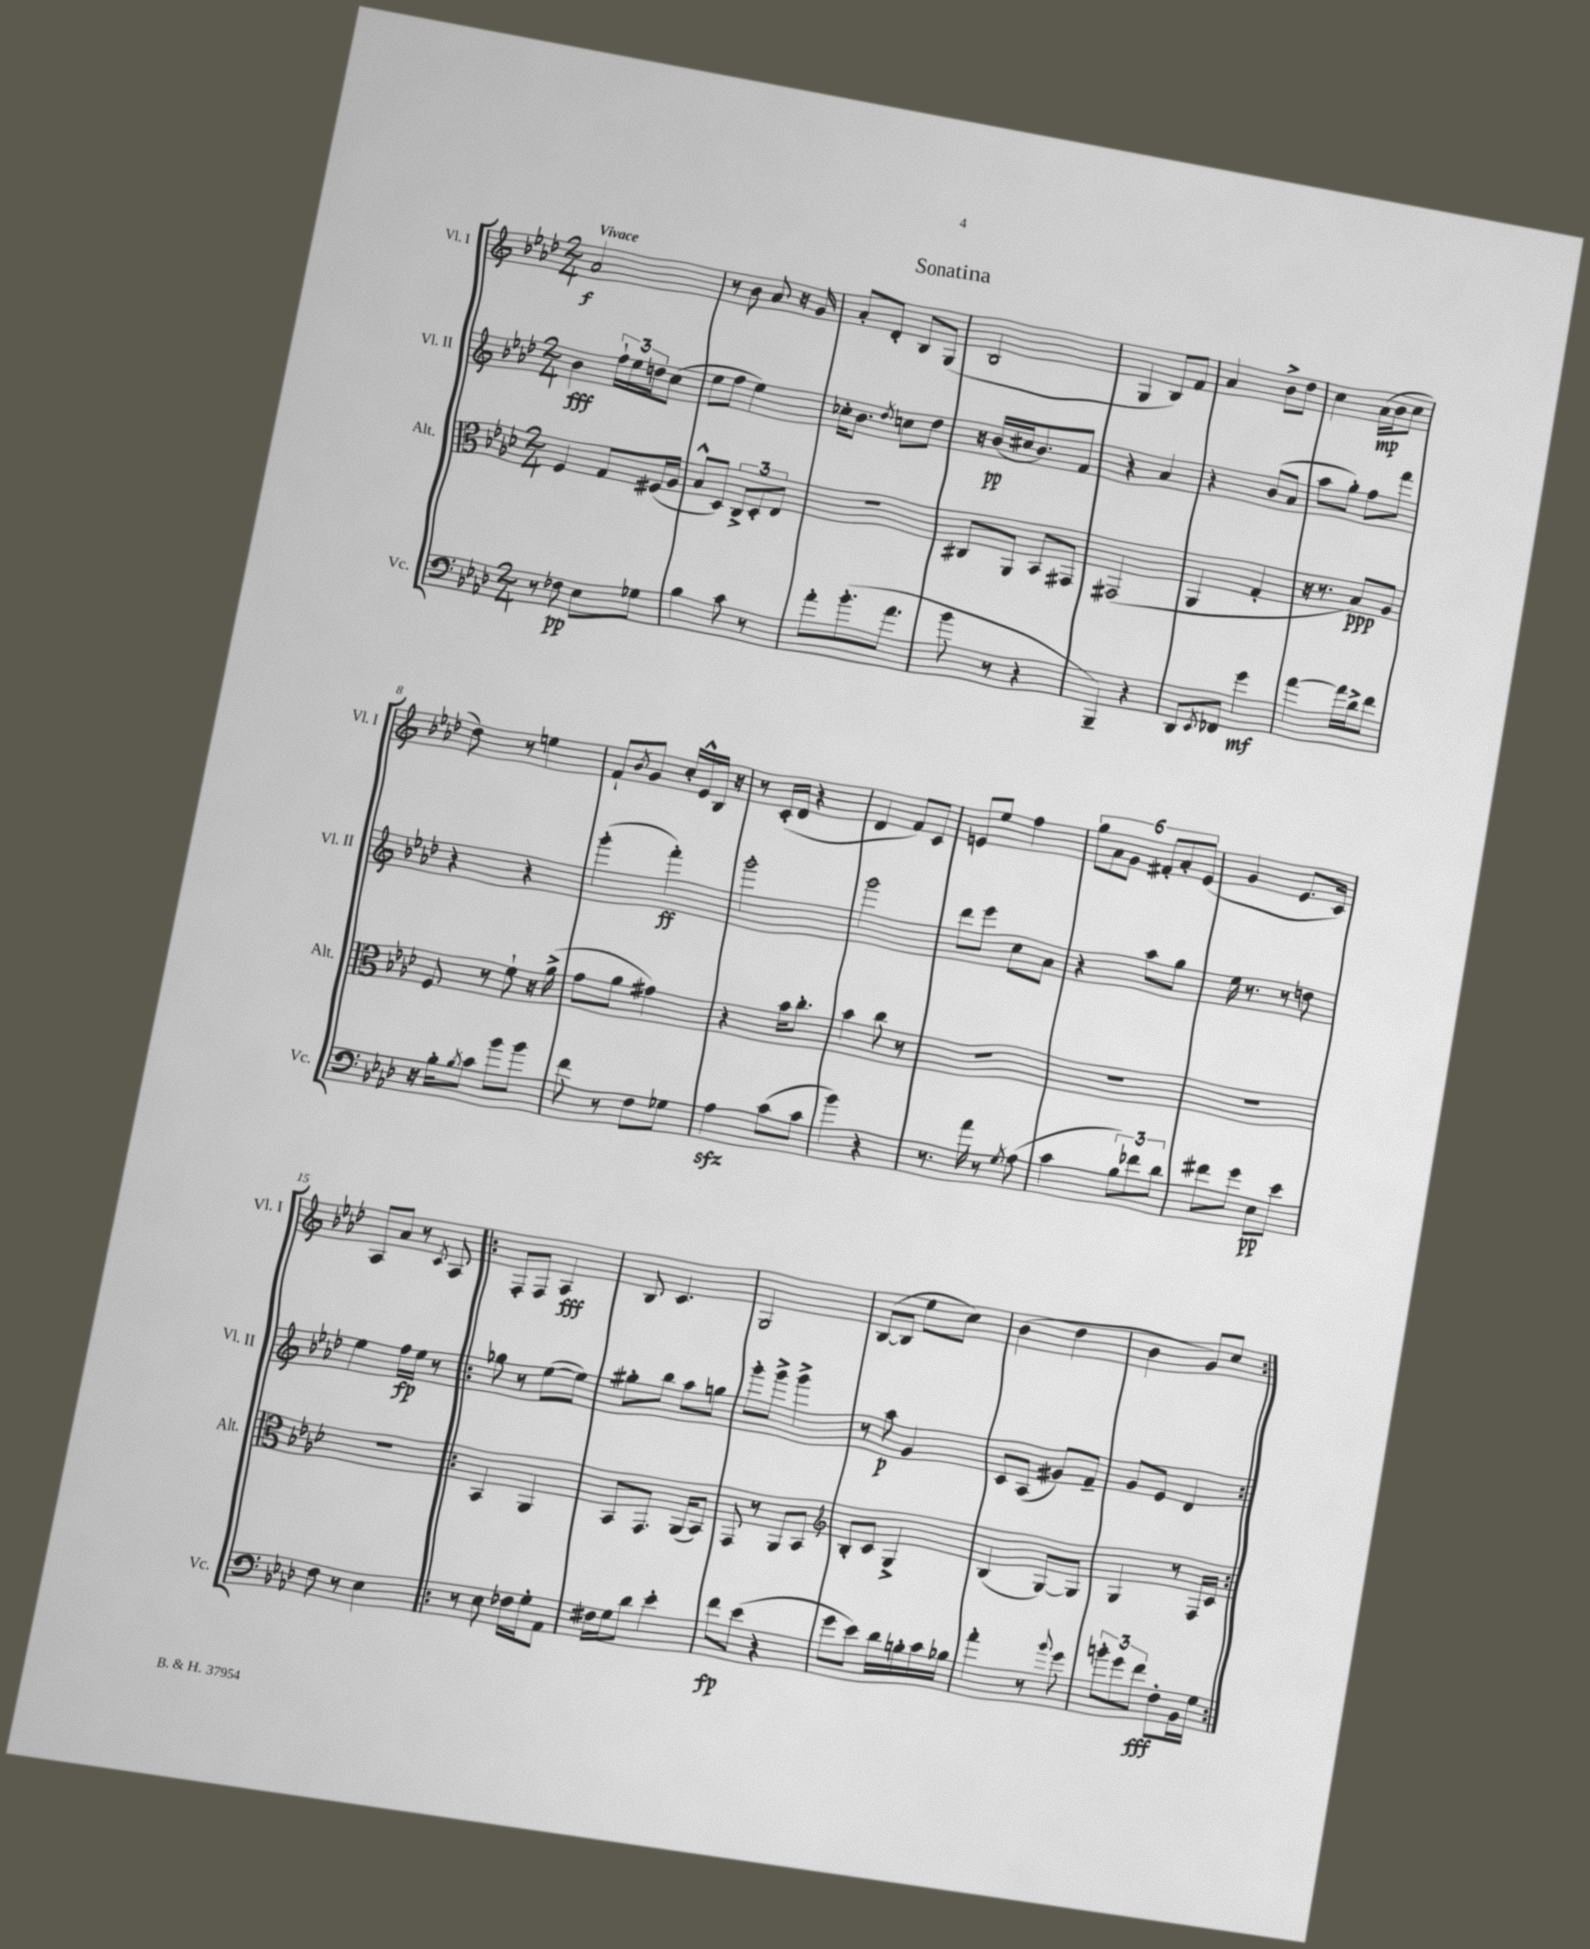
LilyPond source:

\header { title = "Sonatina" }
<<
\new StaffGroup <<
\new Staff = "s0" \with { instrumentName = "Vl. I" shortInstrumentName = "Vl. I" } {
    \clef treble \key aes \major \numericTimeSignature \time 2/4 \tempo "Vivace"
    aes'2\f |
    r8 bes'8 aes'8 r16 g'16 |
    aes'8-. des'8-. bes8 g8( |
    bes2 |
    g4 bes8) f'8 |
    aes'4 bes'8-> des''8 |
    c''4 aes'16\mp( bes'16 c''8 |
    des''8) r8 e''4 |
    f'8-! \acciaccatura { bes'8 } g'8 c''16-. ees'16-^ bes16 r16 |
    r8 c'16-.( des'16 r4 |
    des'4 f'8) c'8 |
    e'8 ees''8 f''4 |
    \tuplet 6/4 { g''8 aes'8 g'8 fis'8-. aes'8-. ees'8( } |
    g'4 ees'8. c'16) |
    aes8 aes'8 r8 \acciaccatura { c'8 } aes8 |
    \repeat volta 2 { f8-. f8 aes4\fff |
    bes8 c'4. |
    g2 |
    bes8~( bes8 ees''8 c''8) |
    bes'4( des''4 |
    bes'4 g'8) c''8 | }
}
\new Staff = "s1" \with { instrumentName = "Vl. II" shortInstrumentName = "Vl. II" } {
    \clef treble \key aes \major \numericTimeSignature \time 2/4
    bes'4\fff \tuplet 3/2 { f''16-! ees''16 d''16 } c''8( |
    ees''8 f''8 ees''4) |
    ces''16-. bes'8. \acciaccatura { des''8 } c''8 des''8 |
    r16 bes'16\pp( cis''16 bes'8.) f'8 |
    r4 aes'4 |
    r4 bes'8( aes'8 |
    aes''8 g''8-.) f''8 f'''8 |
    r4 r4 |
    g'''4-.( f'''4-.\ff) |
    g'''2-. |
    g'''2 |
    des'''8 ees'''8 c''8 aes'8 |
    r4 aes''8 g''8 |
    ees''16 r8. r8 d''8 |
    ees''4 f''16\fp ees''16 r8 |
    \repeat volta 2 { ges''8 r8 ees''8~( ees''8) |
    gis''8-. bes''8 aes''8 g''8 |
    g'''8-. g'''8-> g'''4-> |
    r8 aes''8\p g'4 |
    c'8 aes8( gis'8) f'8-- |
    g'8 ees'8 des'4 | }
}
\new Staff = "s2" \with { instrumentName = "Alt." shortInstrumentName = "Alt." } {
    \clef alto \key aes \major \numericTimeSignature \time 2/4
    f4 g8 fis16( aes16 |
    bes8-^ des8) \tuplet 3/2 { c8-> des8-. ees8 } |
    r2 |
    cis8 aes,8 bes,8 gis,8 |
    gis,2( |
    aes,4 g4-. |
    r16 r8. bes8\ppp) aes8 |
    f8 r8 f'8-! r16 aes'16->( |
    g'8 aes'8 gis'4) |
    r4 bes'16 c''8.-. |
    bes'4 c''8 r8 |
    R2 |
    R2 |
    R2 |
    R2 |
    \repeat volta 2 { bes,4 aes,4 |
    bes,8 g,8. aes,16( bes,8) |
    g,8 r8 aes,8 bes,8 |
    \clef treble bes8-. c'8 g4-> |
    bes4( g8~) g8 |
    g4 r8 f16 c'16 | }
}
\new Staff = "s3" \with { instrumentName = "Vc." shortInstrumentName = "Vc." } {
    \clef bass \key aes \major \numericTimeSignature \time 2/4
    r8 fes8\pp ees8 ges8 |
    bes4 c'8 r8 |
    aes'8-. bes'8.-.( aes'8. |
    bes'8 r8 r4 |
    bes,,4--) r4 |
    des,8 \acciaccatura { ees,8 } fes,8 g'4\mf |
    aes'4~ aes'16 des'16-> f'8 |
    r16 bes16-. \acciaccatura { bes8 } c'8 bes'8 bes'8 |
    f'8 r8 f8 ges8 |
    aes4\sfz c'8( c'8 |
    bes'4) r4 |
    r8. aes'16 r8 \acciaccatura { g8 } aes8( |
    c'4 \tuplet 3/2 { bes8) fes'8 des'8 } |
    fis'8 g'8 ees8\pp ees'8 |
    f8 r8 ees4 |
    \repeat volta 2 { r8 ees8 fes16 g16-. aes,8 |
    fis16 g16 des'8 ees'4-. |
    f'8\fp ees'8( r4 |
    g'8 ees'8) des'16 b16-. c'16 bes16 |
    aes'4-. r8 \appoggiatura { bes'8 } g'8 |
    \tuplet 3/2 { b'8-. g'8 f'8\fff } f8-. bes,16 g16 | }
}
>>
>>
